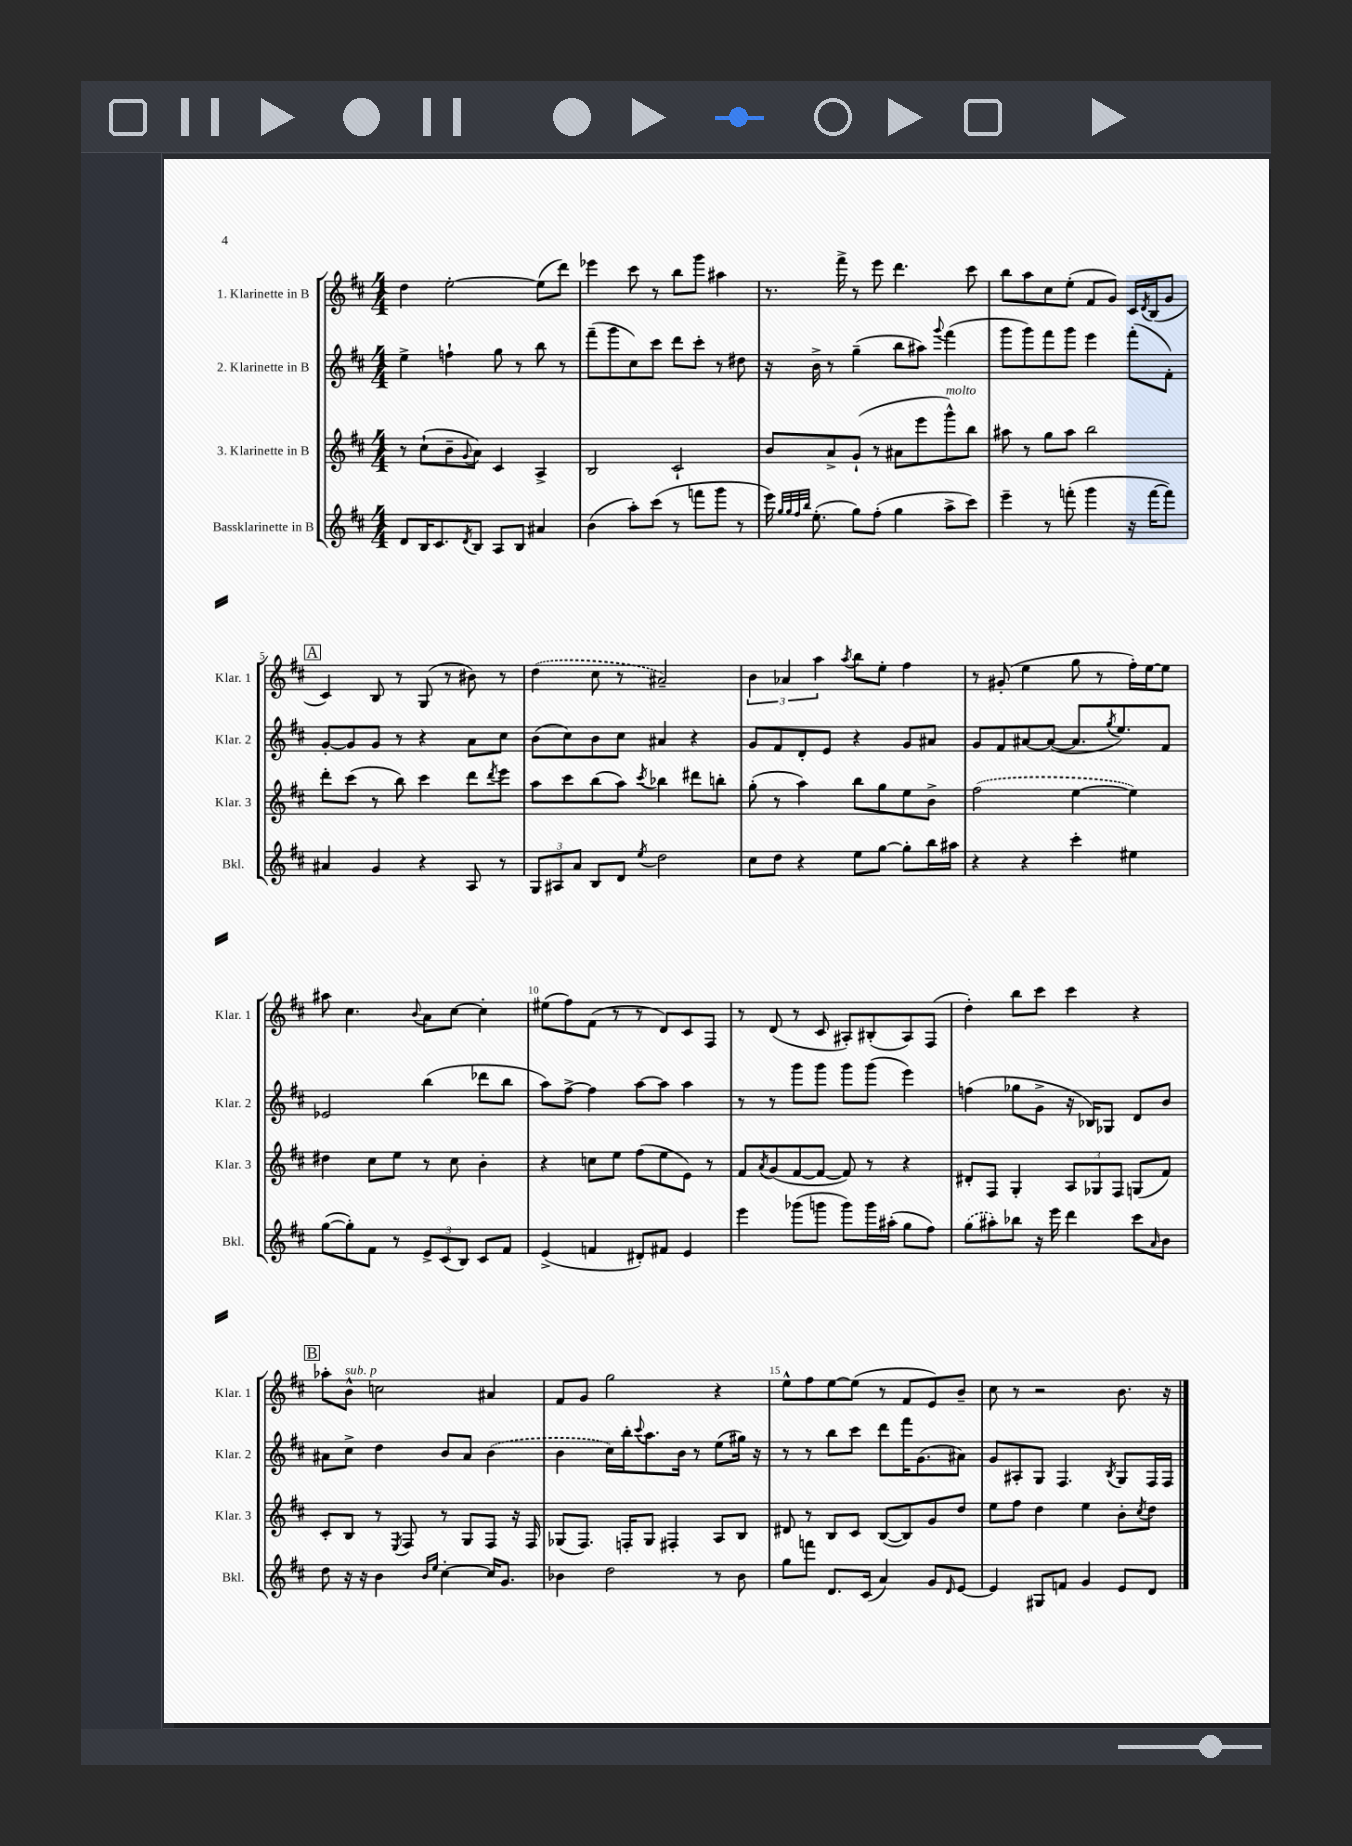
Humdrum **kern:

**kern	**kern	**kern	**kern
*staff4	*staff3	*staff2	*staff1
*clefG2	*clefG2	*clefG2	*clefG2
*k[f#c#]	*k[f#c#]	*k[f#c#]	*k[f#c#]
*M4/4	*M4/4	*M4/4	*M4/4
8d	8r	4ee^	4dd
16B	(8cc#`	.	.
8.c#	.	.	.
.	8b~	4ff`	[2ee'
8qd	8qqg	.	.
8B	8a)	.	.
8A	4c#	8gg	.
8B	.	8r	.
4a#	4A^	8bb	(8ee]
.	.	8r	8ddd)
=	=	=	=
(4b	2B	(8fff#~	4eee-
.	.	8ggg	.
8aa')	.	8cc#)	8ccc#
(8ccc#	.	8ccc#	8r
8r	2c#`	8ddd	8bb
8fff	.	8ccc#'	8ggg
8ggg	.	8r	4aa#
8r	.	8dd#	.
=	=	=	=
16eee)	8b	16r	8.r
32qqgg	.	.	.
32qqgg	.	.	.
32qqff#	.	.	.
32qqbb	.	.	.
(8.ee'	.	16b^	.
.	8a^	8r	.
.	.	.	16fff#^
8gg)	(8g`	(4gg~	8r
(8ff#'	8r	.	8eee
4gg	8a#	8bb	4.ddd
.	8eee	8aa#)	.
.	.	8qqggg	.
8aa^	8ggg^^)	(4fff#	.
8ccc#)	8bb	.	8ccc#
=	=	=	=
4eee~	8aa#	8ggg	8bb
.	8r	8ggg)	8aa
8r	8gg	8fff#	8cc#
(8fff'	8aa#	8ggg	(8ee'
4ggg	2bb	4eee	8f#
.	.	.	8g)
16r	.	(8fff#'	16c#
.	.	.	8qd
[16fff	.	.	(16B
8fff])	.	8f#')	8g
=	=	=	=
4a#	8ddd'	[8g'	4c#)
.	(8ccc#	8g]	.
4g	8r	8g	8B
.	8bb)	8r	8r
4r	4ccc#	4r	(8G
.	.	.	8r
8A	8ddd	8a	8b#)
.	8qddd	.	.
8r	8eee	8cc#	8r
=	=	=	=
12G	8aa	(8b	(4dd
12A#	.	.	.
.	8ccc#	8cc#)	.
12a	.	.	.
8B	(8bb	8b	8cc#
8d	8aa)	8cc#	8r
8qee	8qccc#	.	.
2dd	4bb-	4a#	2a#~)
.	8ddd#	4r	.
.	8bb'	.	.
=	=	=	=
8cc#	(8gg'	8g	6b
8dd	8r	8f#	.
.	.	.	6a-
4r	4aa)	8d'	.
.	.	.	6aa
.	.	8e	.
.	.	.	8qaa
8ee	8bb	4r	8bb
[8gg	8gg	.	8ee'
8gg']	8ee	8g	4ff#
16bb	8b^	8a#	.
16aa#	.	.	.
=	=	=	=
4r	(2ff#	8g	8r
.	.	8f#	(8g#'
4r	.	[8a#	4ee
.	.	(8a#_	.
4ccc#'	[4ee	8.a#]	8gg
.	.	.	8r
.	.	8qgg	.
.	.	8.ee)	.
4ee#	4ee])	.	16ff#')
.	.	.	[16ee
.	.	8f#	8ee]
=	=	=	=
([8gg	4dd#	2e-	8aa#
8gg'])	.	.	4.cc#
8f#	8cc#	.	.
8r	8ee	.	.
.	.	.	8qqb
12e^	8r	(4bb	8a
(12c#	.	.	.
.	8cc#	.	[8cc#
12B)	.	.	.
8c#	4b'	8ddd-	4cc#']
8f#	.	8bb	.
=	=	=	=
(4e^	4r	8aa)	(8ee#
.	.	[8ff#^	8ff#)
4f	8cc	4ff#]	(8f#
.	8ee	.	8r
8d#')	(8ff#	[8aa	8r
8f#	8ee	8aa]	8d)
4e	8e)	4aa	8c#
.	8r	.	8F#
=	=	=	=
4eee	8f#	8r	8r
.	8qa	.	.
.	(8g	8r	(8d
(8ggg-	[8f#	8ggg	8r
8ggg	8f#_	8ggg	8c#
8ggg)	8f#])	8ggg	8A#')
16ggg	8r	(8ggg	(8B#'
(16aa#'	.	.	.
8gg	4r	4eee)	8A#)
8ff#)	.	.	(8F#
=	=	=	=
(8gg	8d#'	(4ff	4dd')
8aa#')	8F#	.	.
8bb-	4G'	8gg-	8bb
16r	.	8g^	8ccc#
16eee	.	.	.
4ddd	12A	16r	4ccc#
.	.	16B-)	.
.	12G-	.	.
.	.	8G-	.
.	12F#	.	.
8ccc#	(8G	8d	4r
16qqa	.	.	.
8b	8f#)	8b	.
=	=	=	=
8dd	8c#'	8a#	8aa-'
16r	8B	8cc#^	8b^^
16r	.	.	.
4b	8r	4dd	2cc
.	8qE	.	.
.	8F#	.	.
16qqb	.	.	.
16qqee	.	.	.
[4cc#'	8r	8b	.
.	8G	8a#	.
16cc#]	8F#	(4b	4a#
8.g	.	.	.
.	16r	.	.
.	16F#	.	.
=	=	=	=
4b-	(8G-	4b	8f#
.	8.F#)	.	8g
2dd	.	16cc#)	2gg
.	16F'	16bb'	.
.	.	8qqccc#	.
.	8G-	8.aa	.
.	4F#'	.	.
.	.	16b	.
.	.	8r	.
8r	8A	(8ee	4r
8b-	8B	16gg#)	.
.	.	16r	.
=	=	=	=
8gg	8d#	8r	8ee^^
8fff	8r	8r	8ff#
8.d	8B	8bb	[8ee
.	8c#	8ccc#	(8ee]
(16c#	.	.	.
4a)	([8B	8ddd	8r
.	8B])	16fff#	8f#
.	.	(8.g	.
8g	8g	.	8e)
16qqd	.	.	.
[8e	8dd	8a#)	8b~
=	=	=	=
4e]	8ee	8g	8cc#
.	8ff#	8A#'	8r
8G#	4dd	8G	2r
8f	.	4.F#	.
4g	4ee	.	.
.	.	8qB	.
8e	8b'	8G	8.b
.	8qcc#	.	.
8d	8dd	16F#	.
.	.	16F#	16r
==	==	==	==
*-	*-	*-	*-
